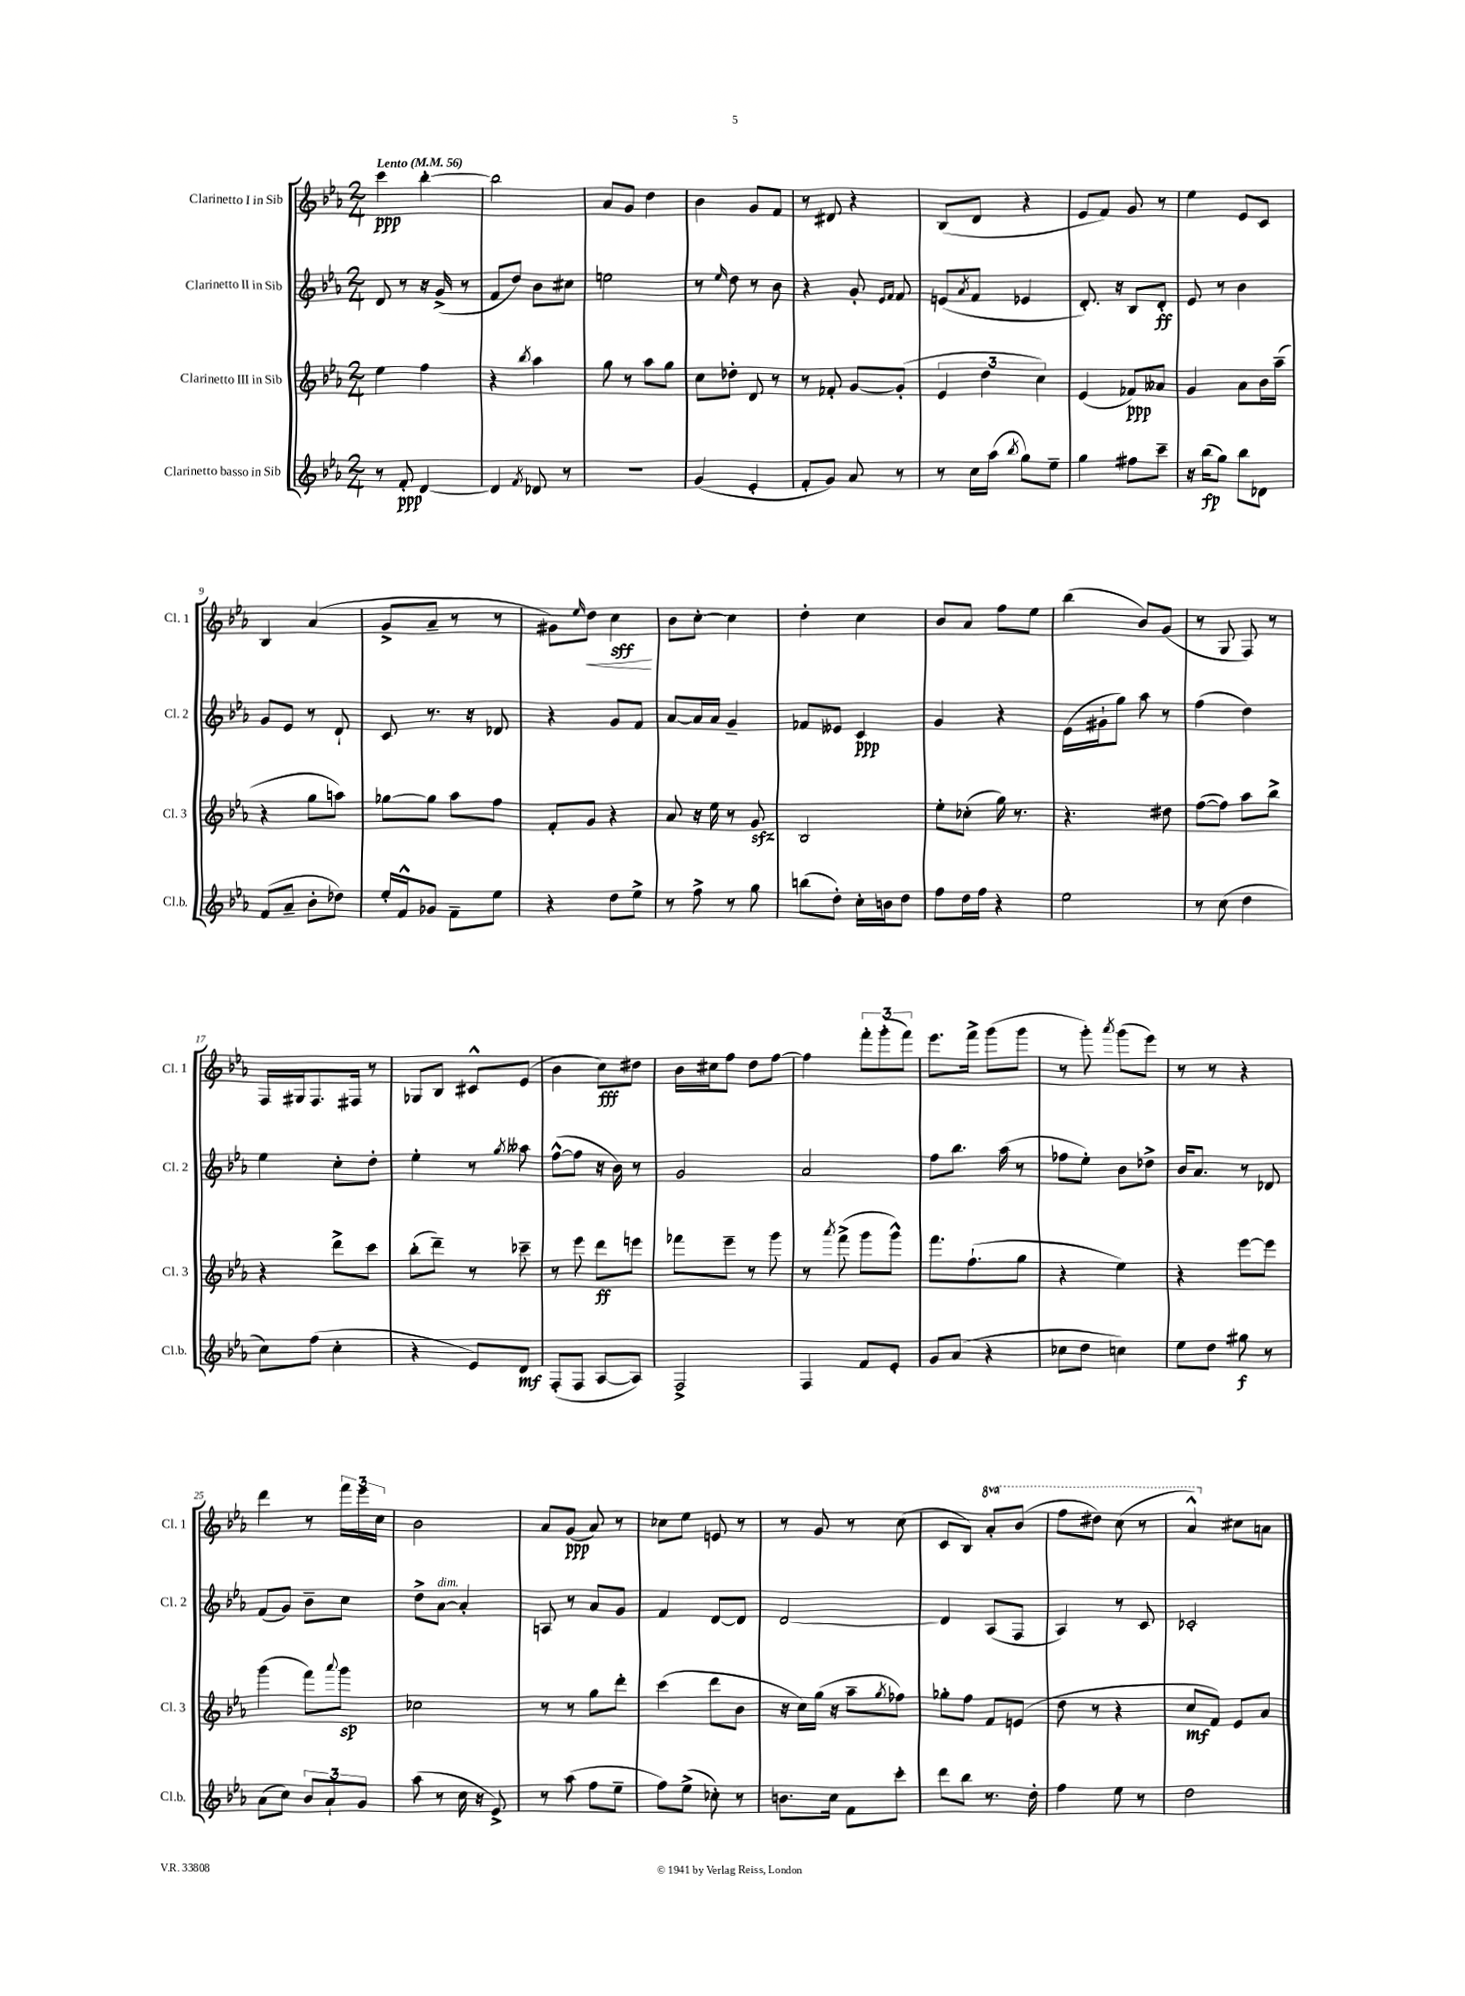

**kern	**kern	**kern	**kern
*staff4	*staff3	*staff2	*staff1
*clefG2	*clefG2	*clefG2	*clefG2
*k[b-e-a-]	*k[b-e-a-]	*k[b-e-a-]	*k[b-e-a-]
*M2/4	*M2/4	*M2/4	*M2/4
*MM56	*MM56	*MM56	*MM56
8r	4ee-\	8d/	4ccc\
8f'/	.	8r	.
[4d/	4ff\	16r	[4bb-'\
.	.	(16g^/	.
.	.	8r	.
=	=	=	=
4d/]	4r	8f/L	2bb-\]
.	.	8dd/J)	.
8qf/	8qbb-/	.	.
8d-/	4aa-\	8b-\L	.
8r	.	8cc#\J	.
=	=	=	=
2r	8gg\	2ee\	8a-/L
.	8r	.	8g/J
.	8aa-\L	.	4dd\
.	8gg\J	.	.
=	=	=	=
(4g/	8cc\L	8r	4b-\
.	.	16qqee-/	.
.	8dd-'\J	8dd\	.
4e-'/	8d/	8r	8g/L
.	8r	8b-\	8f/J
=	=	=	=
8f'/L	8r	4r	8r
8g/J)	8f-'/	.	8d#/
8a-/	[8g/L	8g'/	4r
.	.	16qqe-/LL	.
.	.	16qqf/JJ	.
8r	(8g'/]J	8f/	.
=	=	=	=
8r	6e-/	(8e/L	(8B-/L
.	.	8qa-/	.
16cc\LL	.	8f/J	8d/J
.	6dd\	.	.
(16aa-\JJ	.	.	.
8qbb-/	.	.	.
8gg\L)	.	4e-/	4r
.	6cc\)	.	.
8ee-~\J	.	.	.
=	=	=	=
4gg\	(4e-/	8.d'/)	8e-/L
.	.	.	8f/J)
.	.	16r	.
8ff#\L	8f-/L)	8B-/L	8g/
8ccc~\J	8a--/J	8d'/J	8r
=	=	=	=
16r	4g/	8e-/	4ee-\
(16bb-\LK	.	.	.
8gg\J)	.	8r	.
8bb-\L	8a-\L	4b-\	8e-/L
8d-\J	16b-\L	.	8c/J
.	(16aa-~\JJ	.	.
=	=	=	=
(8f/L	4r	8g/L	4B-/
8a-~/J	.	8e-/J	.
8b-'\L	8gg\L	8r	(4a-/
8dd-\J)	8aa\J)	8d`/	.
=	=	=	=
16ee-'/LL	[8gg-\L	8c/	8g^/L
16f^^/J	.	.	.
8g-/J	8gg-\]J	8.r	8a-~/J
8f~\L	8aa-\L	.	8r
.	.	16r	.
8ee-\J	8ff\J	8d-/	8r
=	=	=	=
4r	8f'/L	4r	8g#\L)
.	.	.	16qqee-/
.	8g/J	.	8dd\J
8dd\L	4r	8g/L	4cc\
8ee-^\J	.	8f/J	.
=	=	=	=
8r	8a-/	[8a-/L	8b-\L
8ff^\	16r	16a-/]L	[8cc'\J
.	16ee-\	16a-/JJ	.
8r	8r	4g~/	4cc\]
8gg\	8g/	.	.
=	=	=	=
(8bb\L	2B-/	8f-/L	4dd'\
8dd'\J)	.	8e--/J	.
16cc'\LL	.	4c/	4cc\
16b\J	.	.	.
8dd\J	.	.	.
=	=	=	=
8ff\L	8ee-'\L	4g/	8b-/L
16dd\L	(8cc-'\J	.	8a-/J
16ff\JJ	.	.	.
4r	16gg\)	4r	8ff\L
.	8.r	.	.
.	.	.	8ee-\J
=	=	=	=
2ee-\	4.r	(16e-\LL	(4bb-\
.	.	16g#`\J	.
.	.	8gg\J)	.
.	.	8aa-\	8b-/L)
.	8dd#\	8r	(8g/J
=	=	=	=
8r	([8ff\L	(4ff\	8r
(8cc\	8ff\]J)	.	8G/
4dd\	8aa-\L	4dd\)	8F/)
.	8bb-^\J	.	8r
=	=	=	=
8cc\L)	4r	4ee-\	16F/LL
.	.	.	16G#/J
(8ff\J	.	.	8.F/
4cc'\	8ddd^\L	8cc'\L	.
.	.	.	16F#/Jk
.	8ccc\J	8dd'\J	8r
=	=	=	=
4r	(8bb-'\L	4ee-'\	8G-/L
.	8ddd~\J)	.	8B-/J
8e-/L)	8r	8r	8c#^^/L
.	.	8qgg/	.
8d/J	8ccc-~\	8aa--\	(8e-/J
=	=	=	=
(8F'/L	8r	([8ff^^\L	4b-\
8F/J	8eee-\	8ff\]J	.
[8A-/L	8ddd\L	16r	8cc\L)
.	.	16b-\)	.
8A-/]J)	8eee\J	8r	8dd#\J
=	=	=	=
2F^/	8fff-\L	2g/	16b-\LL
.	.	.	16cc#\J
.	8eee-~\J	.	8ff\J
.	8r	.	8dd\L
.	8ggg\	.	[8ff\J
=	=	=	=
4F/	8r	2a-/	4ff\]
.	8qaaa-/	.	.
.	(8fff^\	.	.
8f/L	8ggg\L	.	12fff'\L
.	.	.	(12ggg'\
8e-'/J	8ggg^^\J)	.	.
.	.	.	12fff\J)
=	=	=	=
8g/L	8.fff\L	8ff\L	8.eee-\L
(8a-/J	.	8.bb-\J	.
.	(8.ff`\	.	16fff^\Jk
4r	.	.	(8ggg\L
.	.	(16aa-\	.
.	8gg\J	8r	8ggg\J
=	=	=	=
8cc-\L	4r	8ff-\L	8r
8dd\J	.	8ee-'\J)	8ggg'\)
.	.	.	8qaaa-/
4cc\)	4ee-\)	8b-\L	(8ggg\L
.	.	8dd-^\J	8eee-\J)
=	=	=	=
8ee-\L	4r	16b-/LK	8r
.	.	8.a-/J	.
8dd\J	.	.	8r
8gg#\	[8eee-\L	8r	4r
8r	8eee-\]J	8d-/	.
=	=	=	=
(8a-\L	(4ggg\	(8f/L	4ddd\
8cc\J)	.	8g/J)	.
12b-/L	8fff\L)	8b-~\L	8r
12a-`/	.	.	.
.	8qqaaa-/	.	.
.	8ggg\J	8cc\J	24fff\LL
12g/J	.	.	24eee-\
.	.	.	24cc\JJ
=	=	=	=
(8aa-\	2cc-\	8dd^\L	2b-\
8r	.	[8a-\J	.
16cc\	.	4a-'/]	.
16r	.	.	.
8e-^/)	.	.	.
=	=	=	=
8r	8r	8A/	8a-/L
(8aa-\	8r	8r	(8g/J
8ff\L	8gg\L	8a-/L	8a-/)
8ee-~\J	8ddd'\J	8g/J	8r
=	=	=	=
8ff\L)	(4ccc\	4f/	8cc-\L
(8ee-^\J	.	.	8ee-\J
8cc-'\)	8ddd\L	[8d/L	8e/
8r	8b-\J	8d/]J	8r
=	=	=	=
8.b\L	16r	[2d/	8r
.	16cc\LL)	.	.
.	(16gg\JJ	.	8g/
16cc\Jk	16r	.	.
8f\L	8aa-~\L	.	8r
.	8qgg/	.	.
8ccc'\J	8ff-\J)	.	(8cc\
=	=	=	=
8ddd\L	8gg-'\L	4d/]	8c/L
8bb-\J	8ff\J	.	8B-/J)
8.r	8f/L	(8A-/L	8aa-'/L
.	(8e/J	8F/J	(8bb-/J
16dd'\	.	.	.
=	=	=	=
4ff\	8dd\	4A-/)	8fff\L
.	8r	.	8ddd#\J)
8ee-\	4r	8r	(8ccc\
8r	.	8c/	8r
=	=	=	=
2dd\	8cc/L	2c-'/	4aa-^^/)
.	8f/J)	.	.
.	8e-/L	.	8cc#\L
.	8a-/J	.	8a\J
==	==	==	==
*-	*-	*-	*-
